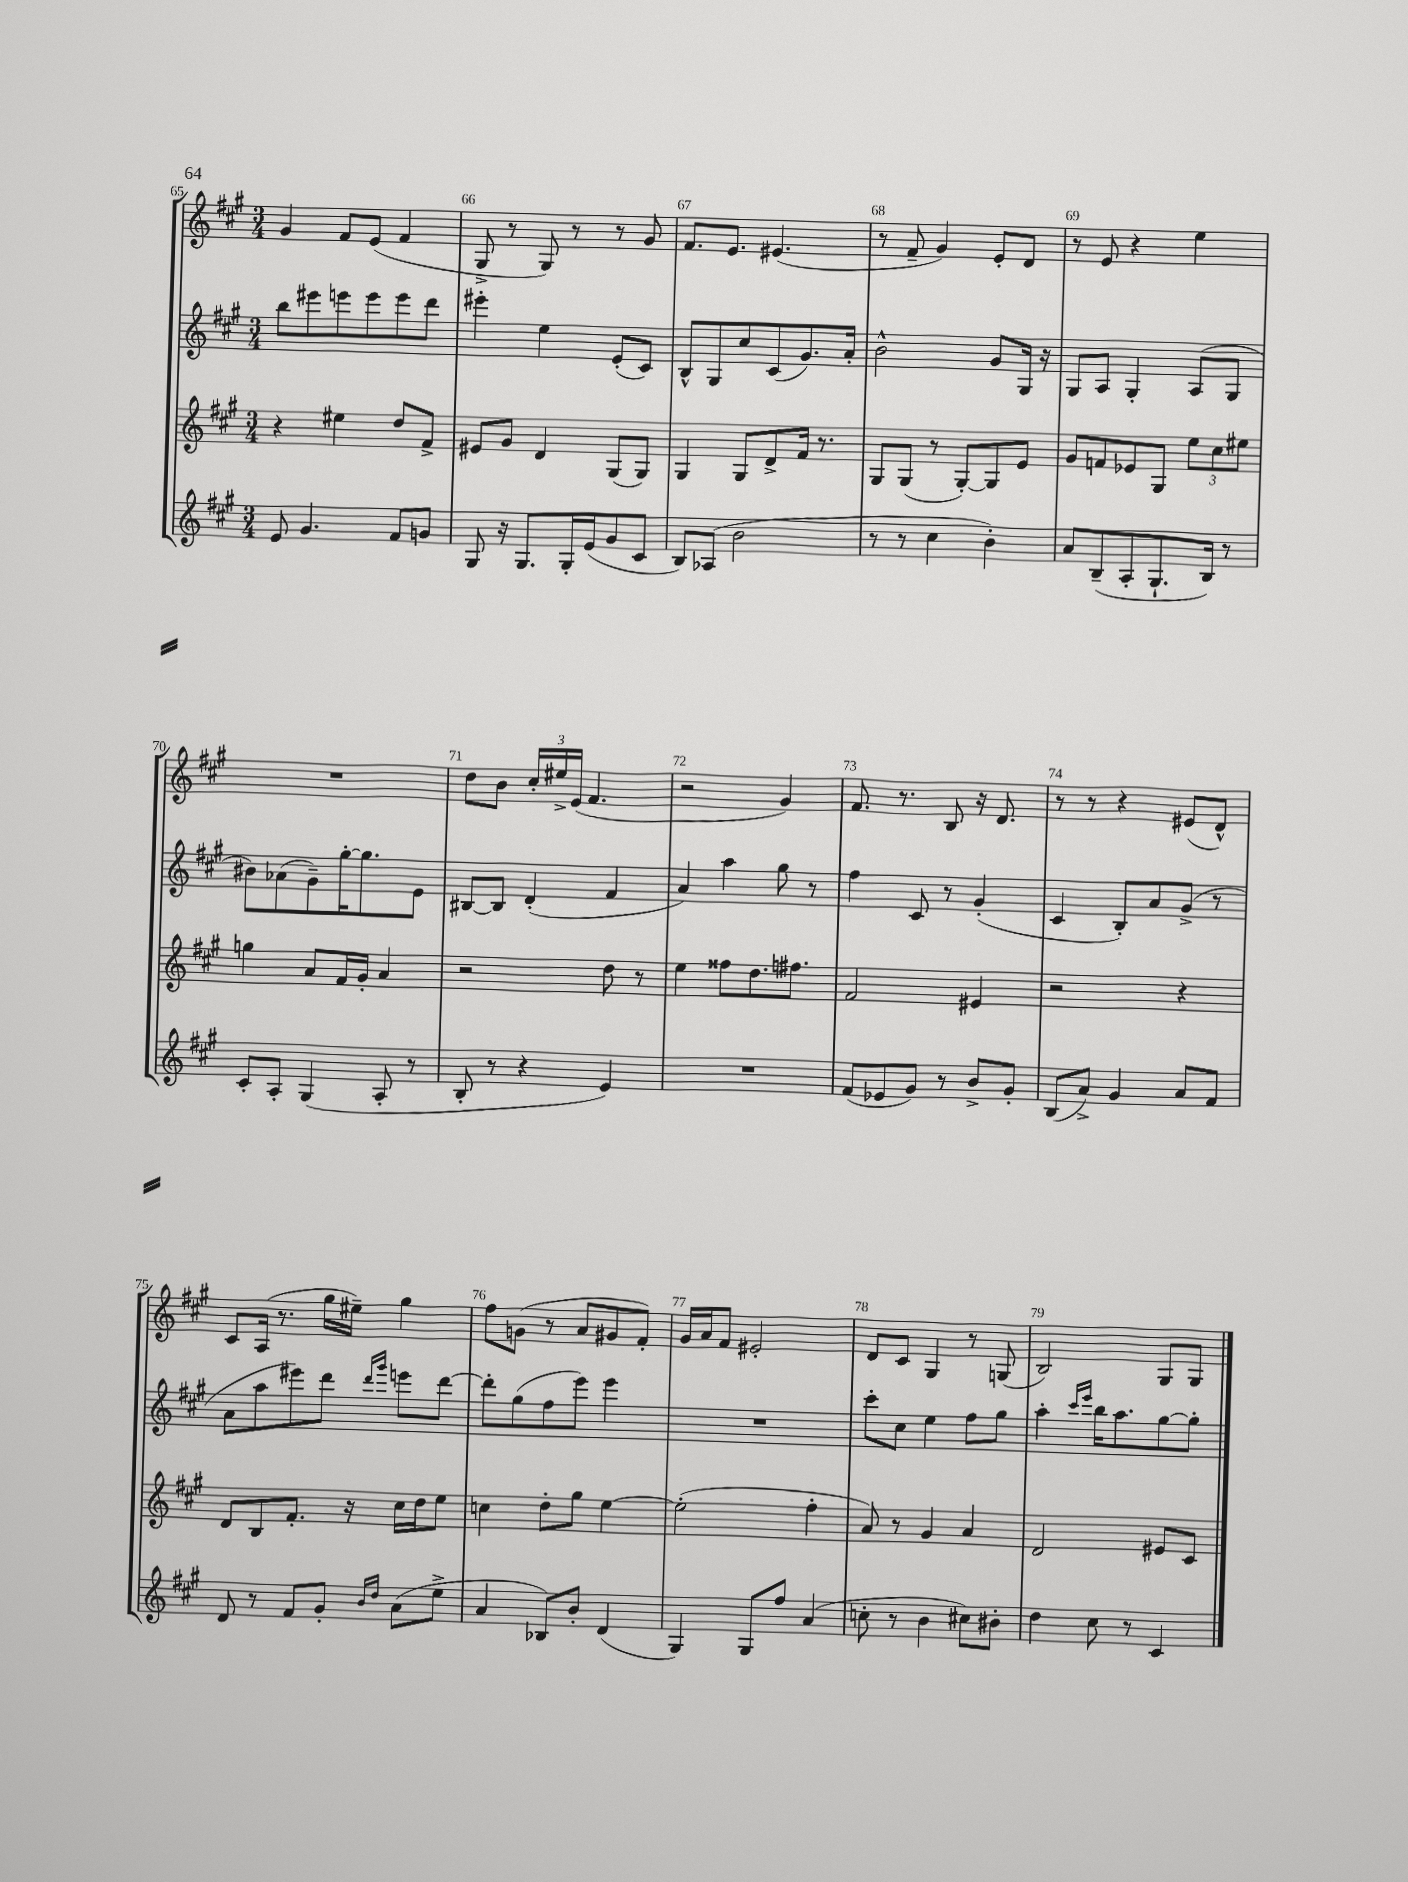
<<
\new StaffGroup <<
\new Staff = "s0" {
    \clef treble \key a \major \numericTimeSignature \time 3/4
    \autoBeamOff gis'4 fis'8[ e'8]( fis'4 |
    gis8-> r8 gis8) r8 r8 gis'8 |
    fis'8.[ e'8.] eis'4.( |
    r8 fis'8-- gis'4) e'8[-. d'8] |
    r8 e'8 r4 e''4 |
    R2. |
    d''8[ b'8] \tuplet 3/2 { cis''16[-. eis''16-> e'16]( } fis'4. |
    r2 gis'4) |
    fis'8. r8. b8 r16 d'8. |
    r8 r8 r4 eis'8[( d'8]-^) |
    cis'8[ a16]( r8. gis''16[ eis''16]--) gis''4 |
    fis''8[ g'8]( r8 a'8[ gis'8 fis'8]-.) |
    gis'16[ a'16 fis'8] eis'2-. |
    d'8[ cis'8] gis4 r8 g8( |
    b2) gis8[ gis8] \bar "|." |
}
\new Staff = "s1" {
    \clef treble \key a \major \numericTimeSignature \time 3/4
    \autoBeamOff b''8[ eis'''8 e'''8 e'''8 e'''8 d'''8] |
    eis'''4-. e''4 e'8[-.( cis'8]) |
    b8[-^ gis8 cis''8 cis'8( gis'8.) a'16]-. |
    b'2-^ gis'8[ gis16] r16 |
    gis8[ a8] gis4-. a8[( gis8] |
    bis'8[) aes'8( gis'8--) gis''16~-. gis''8. e'8] |
    bis8[~ bis8] d'4-.( fis'4 |
    a'4) a''4 gis''8 r8 |
    fis''4 cis'8 r8 gis'4-.( |
    cis'4 b8[-.) a'8 gis'8]->( r8 |
    a'8[ a''8 eis'''8) d'''8] \grace { d'''16[ gis'''16] } e'''8[ d'''8]~ |
    d'''8[-. gis''8( fis''8 e'''8]) e'''4 |
    R2. |
    cis'''8[-. cis''8] e''4 fis''8[ gis''8] |
    a''4-. \grace { cis'''16[ e'''16] } b''16[ a''8. gis''8~ gis''8]-. \bar "|." |
}
\new Staff = "s2" {
    \clef treble \key a \major \numericTimeSignature \time 3/4
    \autoBeamOff r4 eis''4 d''8[ fis'8]-> |
    eis'8[ gis'8] d'4 gis8[( gis8]) |
    gis4 gis8[ d'8-> fis'16] r8. |
    gis8[ gis8]( r8 gis8[~-.) gis8 e'8] |
    gis'8[ f'8 ees'8 gis8] \tuplet 3/2 { e''8[ cis''8 eis''8] } |
    g''4 a'8[ fis'16 gis'16]-. a'4 |
    r2 d''8 r8 |
    e''4 fisis''8[ d''8. fis''8.] |
    fis'2 eis'4 |
    r2 r4 |
    d'8[ b8 fis'8.]-. r16 cis''16[ d''16 e''8] |
    c''4 d''8[-. gis''8] e''4~ |
    e''2-.( fis''4-. |
    a'8) r8 gis'4 a'4 |
    d'2 eis'8[ cis'8] \bar "|." |
}
\new Staff = "s3" {
    \clef treble \key a \major \numericTimeSignature \time 3/4
    \autoBeamOff e'8 gis'4. fis'8[ g'8] |
    gis8 r16 gis8.[ gis16-. e'16( gis'8 cis'8] |
    b8[) aes8]( b'2 |
    r8 r8 cis''4 b'4-.) |
    a'8[ b8--( a8-. gis8.-! b16]) r8 |
    cis'8[-. a8]-. gis4( a8-. r8 |
    b8-. r8 r4 e'4) |
    R2. |
    fis'8[( ees'8 gis'8]) r8 b'8[-> gis'8]-. |
    b8[( a'8]->) gis'4 a'8[ fis'8] |
    d'8 r8 fis'8[ gis'8]-. \grace { b'16[ d''16] } a'8[( e''8]-> |
    a'4 bes8[) b'8]-. d'4( |
    gis4) gis8[ fis''8] a'4( |
    c''8-. r8 b'4 cis''8[) bis'8]-. |
    d''4 cis''8 r8 cis'4 \bar "|." |
}
>>
>>
\layout { \context { \Score currentBarNumber = #65 \override BarNumber.break-visibility = ##(#f #t #t) barNumberVisibility = #all-bar-numbers-visible } }
